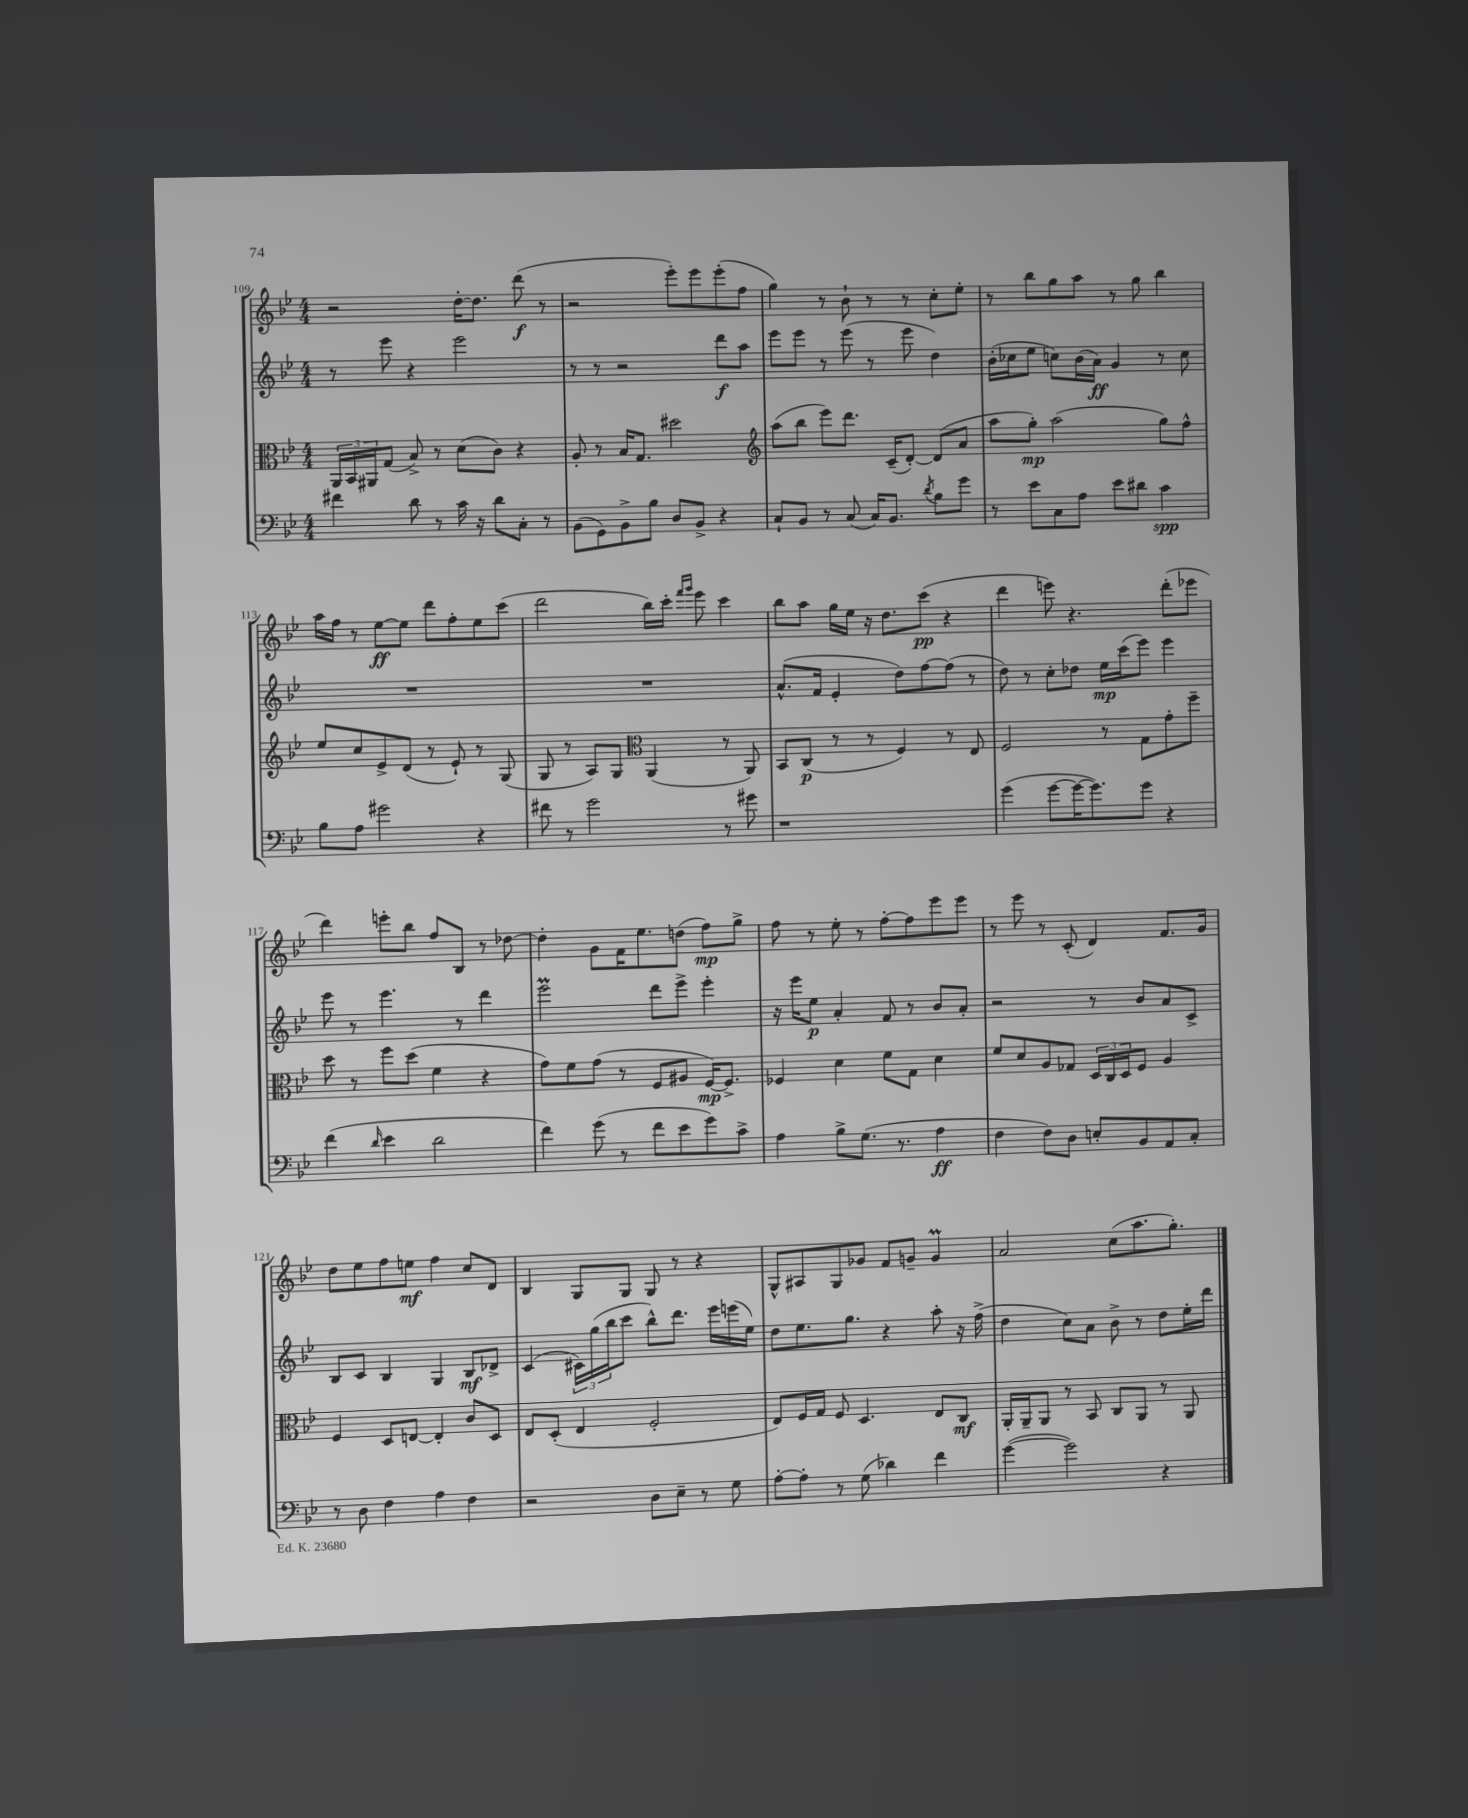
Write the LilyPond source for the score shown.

<<
\new StaffGroup <<
\new Staff = "s0" {
    \clef treble \key bes \major \numericTimeSignature \time 4/4
    r2 d''16~-. d''8. d'''8\f( r8 |
    r2 ees'''8-.) ees'''8 ees'''8-.( f''8 |
    g''4) r8 bes'8-! r8 r8 c''8-. ees''8-. |
    r8 bes''8 g''8 a''8 r8 g''8 bes''4 |
    a''16 f''16 r8 ees''8~\ff ees''8 d'''8 f''8-. ees''8 c'''8( |
    d'''2 bes''16) c'''16-. \grace { f'''16 g'''16 } ees'''8 c'''4 |
    bes''8 a''8 g''16 ees''16 r16 d''8. c'''8\pp( r4 |
    d'''4 e'''8) r4. d'''8-.( ees'''8 |
    d'''4) e'''8-. bes''8 f''8 bes8 r8 des''8~ |
    des''4-. g'8 f'16 ees''8. d''8( f''8\mp) g''8-> |
    f''8 r8 ees''8-. r8 f''8~-. f''8 ees'''8 ees'''8 |
    r8 ees'''8 r8 c'8-.( d'4) f'8. g'16 |
    d''8 ees''8 f''8 e''8\mf f''4 c''8 d'8 |
    bes4 g8 g8 g8 r8 r4 |
    g8-^ ais8 g8 ges'8 f'8 g'8-- g'4\prall |
    a'2 c''8( a''8. g''8.-.) \bar "|." |
}
\new Staff = "s1" {
    \clef treble \key bes \major \numericTimeSignature \time 4/4
    r8 ees'''8 r4 ees'''2 |
    r8 r8 r2 d'''8\f a''8 |
    ees'''8 ees'''8 r8 ees'''8( r8 ees'''8 d''4) |
    bes'16-.( ces''16 ees''8 c''8) bes'16( a'16\ff) g'4 r8 c''8 |
    R1 |
    R1 |
    a'8.-^( f'16 ees'4-. d''8) f''8~ f''8( r8 |
    d''8) r8 c''8-. des''8 ees''16\mp c'''16( ees'''8) ees'''4 |
    ees'''8 r8 ees'''4. r8 d'''4 |
    ees'''2\prall d'''8 ees'''8-> ees'''4-. |
    r16 ees'''16 ees''8\p a'4-. f'8 r8 bes'8 a'8-. |
    r2 r8 bes'8 a'8 c'8-> |
    bes8 c'8 bes4 g4 bes8\mf des'8-> |
    c'4( \tuplet 3/2 { cis'16) g''16( bes''16 } c'''8 bes''8-^) d'''8. ees'''16 e'''16( ees''16) |
    d''8 ees''8. g''8. r4 a''8-. r16 f''16->( |
    d''4 c''8) a'8 bes'8-> r8 d''8 ees''16-. d'''16 \bar "|." |
}
\new Staff = "s2" {
    \clef alto \key bes \major \numericTimeSignature \time 4/4
    \tuplet 3/2 { a,16 bes,16 ais,16 } g8( bes8->) r8 d'8( c'8) r4 |
    a8-. r8 bes16 g8. dis''2 |
    \clef treble a''8( bes''8 ees'''8) d'''8. c'16--( d'8~-.) d'8( a'8 |
    a''8 g''8-.\mp) a''2( g''8) f''8-^ |
    ees''8 c''8 ees'8-> d'8( r8 ees'8-!) r8 g8( |
    g8 r8 a8) g8 \clef alto a,4( r8 a,8) |
    bes,8 c8\p( r8 r8 f4) r8 ees8 |
    f2 r8 g8 g'8-. f''8-- |
    d''8 r8 f''8 d''8( f'4 r4 |
    g'8) f'8 g'8( r8 f8 ais8 f16~\mp) f8.-> |
    fes4 d'4 f'8 g8 d'4 |
    f'8 d'8 a8 ges8 \tuplet 3/2 { d16 c16 d16 } f8 a4 |
    f4 d8 e8~ e4-. c'8 d8 |
    ees8 d8-.( ees4 f2-. |
    ees8) f16 g16 f8 d4. ees8 c8\mf |
    a,16-. a,16-- a,8 r8 bes,8 c8 a,8 r8 a,8 \bar "|." |
}
\new Staff = "s3" {
    \clef bass \key bes \major \numericTimeSignature \time 4/4
    fis'4 d'8 r8 c'16 r16 d'8 c8-. r8 |
    bes,8( g,8) bes,8-> bes8 d8 bes,8-> r4 |
    c8-! bes,8 r8 c8( c16) bes,8. \acciaccatura { d'8 } bes8 g'8 |
    r8 ees'8 c8 a8 ees'8 dis'8 c'4\spp |
    bes8 a8 gis'2 r4 |
    fis'8 r8 g'2 r8 gis'8 |
    r1 |
    g'4( g'8~ g'16~ g'8.) g'8 r4 |
    f'4( \grace { d'16 } ees'4 d'2 |
    f'4) g'8( r8 f'8 ees'8 g'8) c'8-> |
    a4 bes8-> g8.( r8. a4\ff |
    f4 f8) d8 e8-. bes,8 a,8 c8-. |
    r8 d8 f4 a4 f4 |
    r2 d8 ees8-- r8 g8 |
    a8~-. a8-. r8 g8( des'4) f'4 |
    g'4~( g'2) r4 \bar "|." |
}
>>
>>
\layout { \context { \Score currentBarNumber = #109 } }
